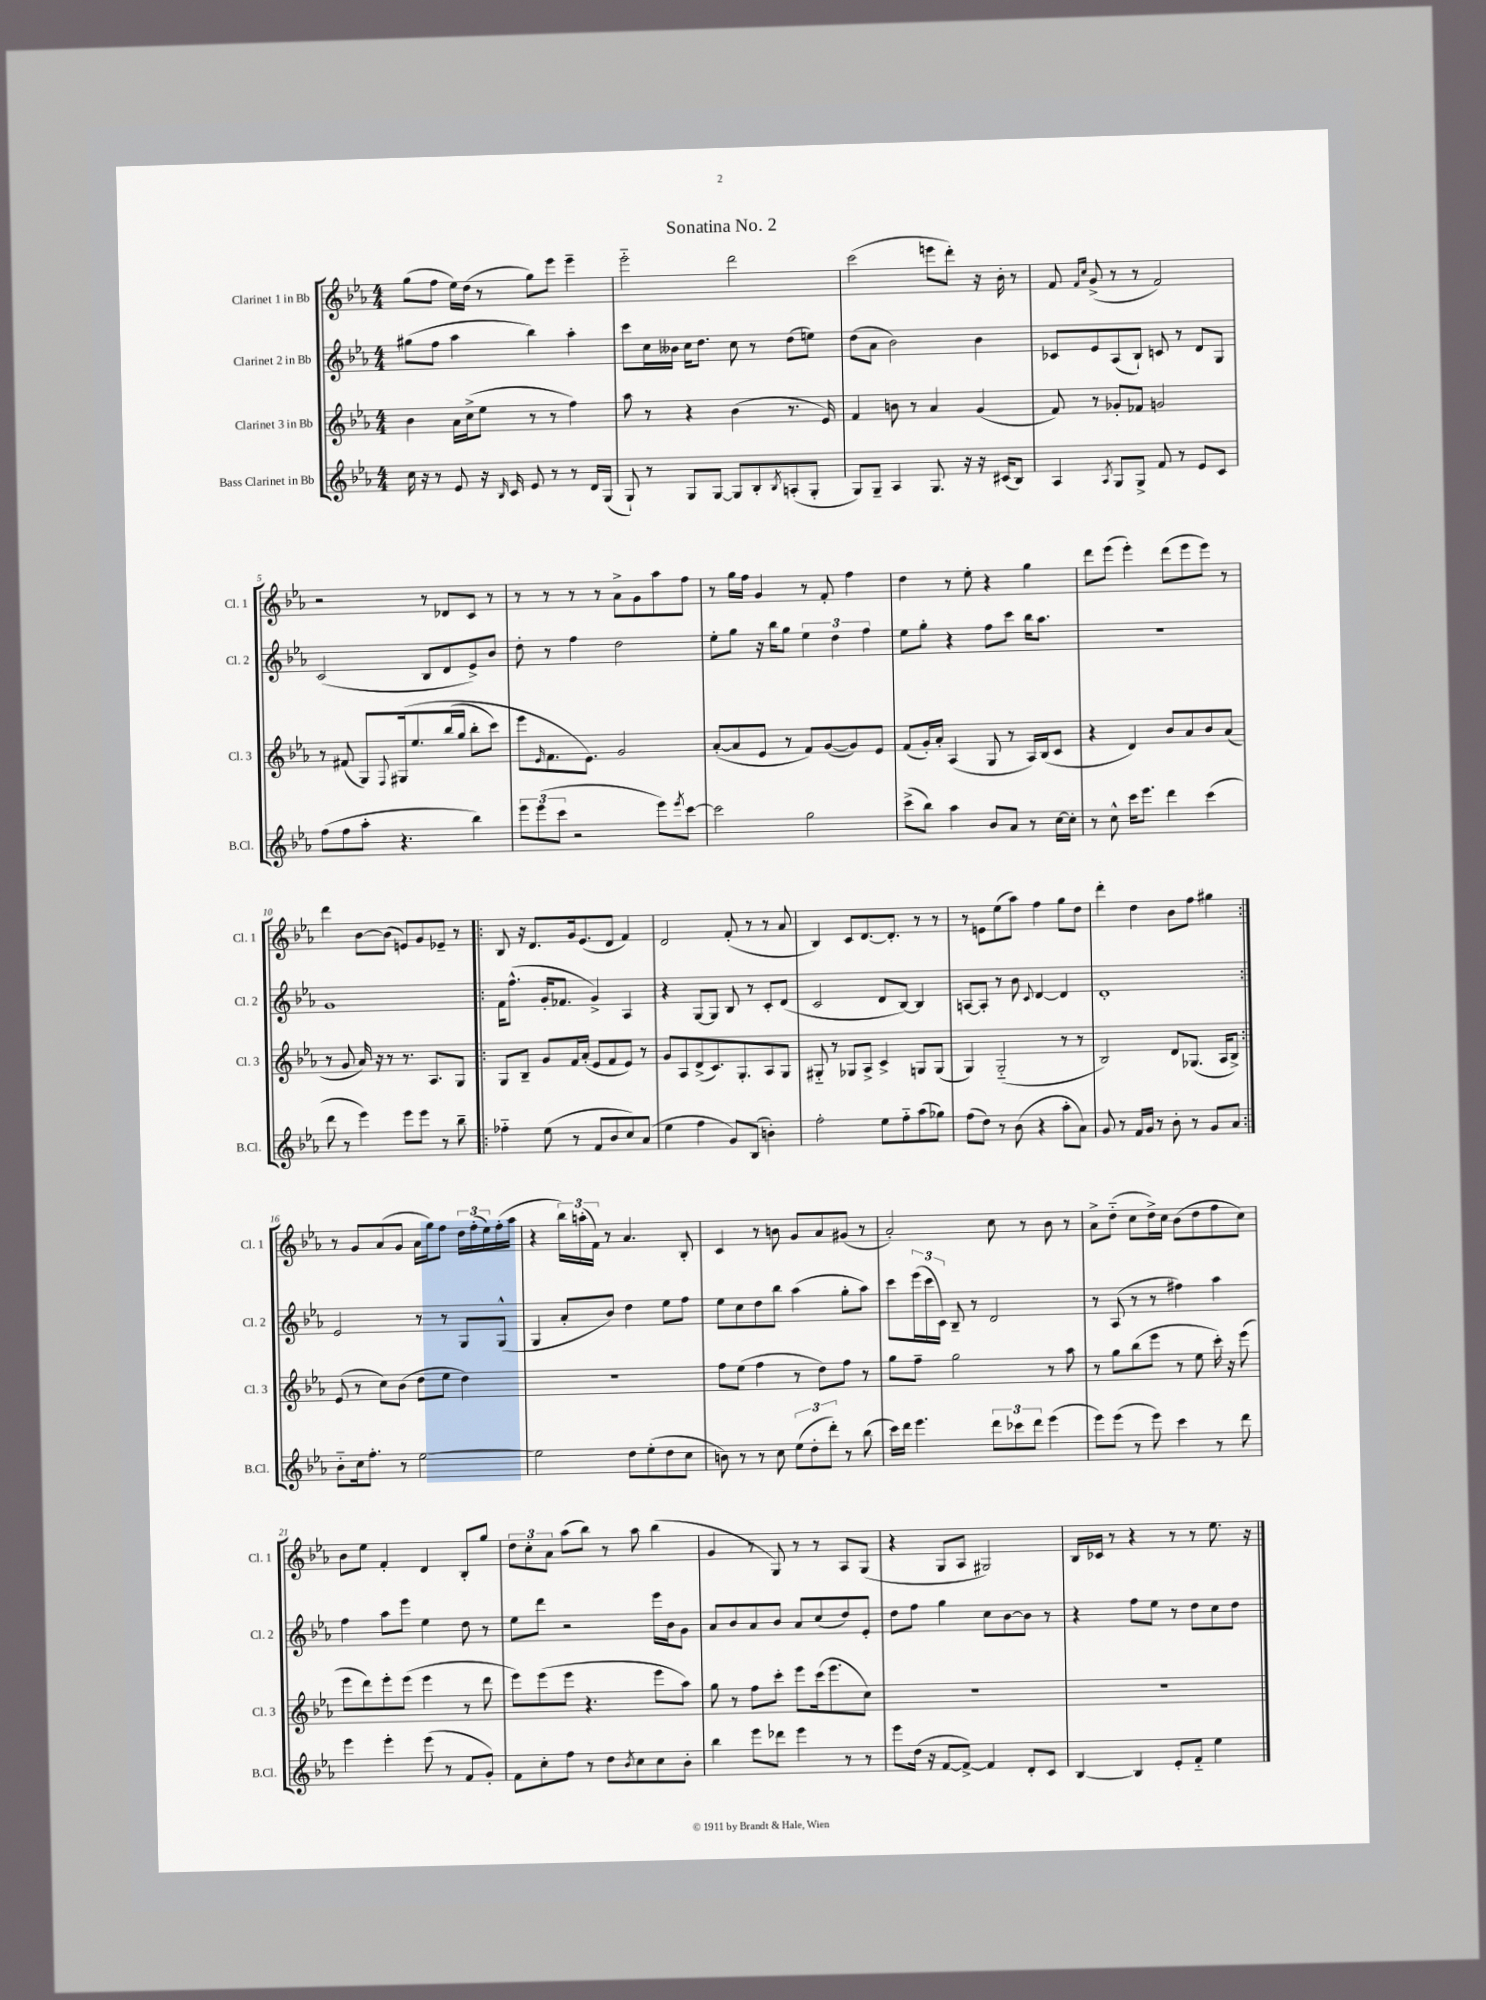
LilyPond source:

\header { title = "Sonatina No. 2" }
<<
\new StaffGroup <<
\new Staff = "s0" \with { instrumentName = "Clarinet 1 in Bb" shortInstrumentName = "Cl. 1" } {
    \clef treble \key ees \major \numericTimeSignature \time 4/4
    g''8( f''8 ees''16) d''16( r8 g''8) ees'''8 ees'''4-- |
    ees'''2-_ d'''2 |
    c'''2( e'''8 d'''8-.) r16 bes'16-. r8 |
    f'8 \grace { f'16 c''16 } g'8->( r8 r8 f'2) |
    r2 r8 des'8 c'8 r8 |
    r8 r8 r8 r8 aes'8-> g'8 aes''8 f''8 |
    r8 g''16 f''16 g'4 r8 f'8-. f''4 |
    d''4 r8 ees''8-. r4 g''4 |
    d'''8 ees'''8( ees'''4-.) d'''8( ees'''8 ees'''8) r8 |
    d'''4 bes'8~ bes'8( e'8) g'8 ees'8-- r8 |
    \repeat volta 2 { bes8 r16 d'8. g'16 ees'8.( d'8 f'4) |
    d'2 f'8-.( r8 r8 aes'8 |
    bes4) c'8 d'8.~ d'8.-. r8 r8 |
    r8 e'8 ees''8( aes''8) f''4 g''8 d''8 |
    d'''4-. d''4 bes'8 f''8 gis''4 | }
    r8 g'8 aes'8( g'8 aes'16 g''16) f''8 \tuplet 3/2 { d''16 f''16-.( ees''16) } f''16-.( aes''16 |
    r4 \tuplet 3/2 { bes''16) a''16-.( f'16) } r8 aes'4. bes8-. |
    c'4 r8 b'8 g'8 aes'8 gis'8( r8 |
    aes'2-.) c''8 r8 bes'8 r8 |
    aes'8-> d''8-_( c''8 d''16->) c''16 bes'8( d''8 f''8 c''8) |
    bes'8 ees''8 f'4-. d'4 bes8-. g''8 |
    \tuplet 3/2 { d''8 c''8-. aes'8 } aes''8( bes''8) r8 aes''8 bes''4( |
    g'4 r8 g8) r8 r8 aes8 g8( |
    r4 g8 aes8 gis2) |
    bes16 ces'16 r8 r4 r8 r8 ees''8. r16 \bar "|." |
}
\new Staff = "s1" \with { instrumentName = "Clarinet 2 in Bb" shortInstrumentName = "Cl. 2" } {
    \clef treble \key ees \major \numericTimeSignature \time 4/4
    gis''8( f''8 aes''4 bes''4) aes''4-. |
    c'''8 c''16 beses'16 c''16 d''8. c''8 r8 d''8( e''8) |
    d''8( aes'8 bes'2) bes'4 |
    ces'8 ees'8 aes8( bes8-!) c'8 r8 d'8 g8 |
    c'2( bes8 d'8 ees'8->) bes'8 |
    d''8-. r8 f''4 d''2 |
    ees''8-. g''8 r16 bes''16 g''8 \tuplet 3/2 { ees''4 d''4 f''4 } |
    ees''8 g''8-. r4 f''8 c'''8 bes''16 aes''8. |
    R1 |
    g'1 |
    \repeat volta 2 { f'16 f''8.-^( g'16-. fes'8. g'4->) aes4 |
    r4 g8~ g8 bes8 r8 c'8-. d'8( |
    c'2 d'8 bes8~) bes4 |
    a8~ a8-. r8 bes'8 \appoggiatura { c'8 } d'4~ d'4 |
    d'1-. | }
    ees'2 r8 r8 g8 g8-^( |
    g4 aes'8-. bes'8) d''4 ees''8 f''8 |
    ees''8 c''8 d''8 bes''8 aes''4( g''8-. aes''8) |
    c'''8 \tuplet 3/2 { ees'''16( c'''16 c'16) } bes8-- r8 d'2 |
    r8 aes8( r8 r8 fis''4) aes''4 |
    f''4 aes''8 ees'''8 ees''4 d''8 r8 |
    ees''8 d'''8 r2 ees'''16 bes'16 g'8 |
    aes'8 bes'8 aes'8 bes'8 aes'8 c''8( d''8) ees'8-. |
    d''8 f''8 g''4 c''8 bes'8~ bes'8 r8 |
    r4 f''8 ees''8 r8 d''8 c''8 d''8 \bar "|." |
}
\new Staff = "s2" \with { instrumentName = "Clarinet 3 in Bb" shortInstrumentName = "Cl. 3" } {
    \clef treble \key ees \major \numericTimeSignature \time 4/4
    bes'4 aes'16 c''16->( ees''8 r8 r8 f''4) |
    aes''8 r8 r4 bes'4( r8. ees'16) |
    f'4 b'8 r8 aes'4 g'4( |
    f'8) r8 ges'8-. fes'8 g'2 |
    r8 fis'8( g8) \appoggiatura { f8 } gis16\( ees''8. bes''16( g''16 bes''8-. c'''8) |
    ees'''8 \grace { ees'16 } f'8. ees'8.\) g'2 |
    aes'8~-.( aes'8 ees'8 r8 f'8) g'8~( g'8) ees'8 |
    f'8( g'16-.) aes'16-. aes4( g8 r8 aes16) bes16( c'8 |
    r4 d'4) bes'8 aes'8 bes'8 aes'8( |
    r8 g'8 aes'16) r16 r8 r8. aes8. g8 |
    \repeat volta 2 { g8 bes8-- g'8 f'16 aes'16-.( ees'8 f'8 ees'8) r8 |
    g'8 aes8 d'8->( c'8.) g8.-. aes8 g8 |
    gis8-_ r8 ges8 aes8-> c'4-> g8 g8( |
    g4) g2-_( r8 r8 |
    bes2) d'8 ges8.( aes16 bes8->) | }
    ees'8( r8 c''8) bes'8( d''8 ees''8 d''4) |
    R1 |
    f''8 ees''8( f''4 r8 d''8) f''8 r8 |
    g''8 f''8-- g''2 r8 aes''8 |
    r8 g''8 bes''8( ees'''8 r8 ees''8 c'''16-.) r16 ees'''8( |
    ees'''8 d'''8) ees'''8-. ees'''8( ees'''4 r8 d'''8 |
    ees'''8) ees'''8( ees'''8 r4. ees'''8 aes''8) |
    g''8 r8 f''8 c'''8-. ees'''8 c'''16( ees'''8. c''8) |
    R1 |
    R1 \bar "|." |
}
\new Staff = "s3" \with { instrumentName = "Bass Clarinet in Bb" shortInstrumentName = "B.Cl." } {
    \clef treble \key ees \major \numericTimeSignature \time 4/4
    c''16 r16 r8 ees'8 r16 \grace { bes16 } c'16 ees'8 r8 r8 d'16 g16( |
    g8-!) r8 g8 g8~ g8 bes8-. \acciaccatura { bes8 } a8-.( g8-. |
    g8) g8-- aes4 g8. r16 r16 cis'16( bes8) |
    aes4 \acciaccatura { aes8 } g8 g8-> f'8 r8 ees'8 c'8 |
    f''8( f''8 aes''8-. r4. bes''4) |
    \tuplet 3/2 { ees'''8 ees'''8( c'''8 } r2 ees'''8) \acciaccatura { ees'''8 } c'''8~ |
    c'''2 g''2 |
    c'''8->( bes''8) aes''4 bes'8 aes'8 r8 c''16~ c''16-. |
    r8 c''8-^ c'''16 ees'''8. d'''4 c'''4( |
    d'''8 r8 ees'''4) ees'''8 ees'''8 r8 bes''8-- |
    \repeat volta 2 { fes''4-_ ees''8( r8 f'8 bes'8 c''8) aes'8( |
    ees''4 f''4 g'8) bes8( b'4-.) |
    f''2-. ees''8 f''8-_ aes''8( ges''8) |
    f''8( d''8) r8 bes'8( r4 aes''8-. aes'8) |
    g'8 r8 f'16 g'16 r8 bes'8-. r8 g'8 aes'8 | }
    bes'8-_ c''16 f''8.-. r8 ees''2~ |
    ees''2 d''8 ees''8-.( d''8 c''8 |
    b'8) r8 r8 c''8 \tuplet 3/2 { ees''8( d''8-. d'''8-.) } r8 bes''8( |
    c'''16) d'''16 ees'''4. \tuplet 3/2 { d'''8 ces'''8 d'''8 } ees'''4( |
    ees'''8) ees'''8( r8 ees'''8) c'''4 r8 d'''8 |
    ees'''4 ees'''4-. ees'''8( r8 f'8 g'8-.) |
    f'8 c''8-. f''8 r8 d''8 \acciaccatura { bes'8 } c''8 c''8 bes'8-. |
    bes''4 ees'''8 des'''8 ees'''4 r8 r8 |
    ees'''8 d''16( r16 f'8~ f'8~->) f'4 d'8-. c'8 |
    bes4~ bes4 ees'8-. f'8-_ ees''4 \bar "|." |
}
>>
>>
